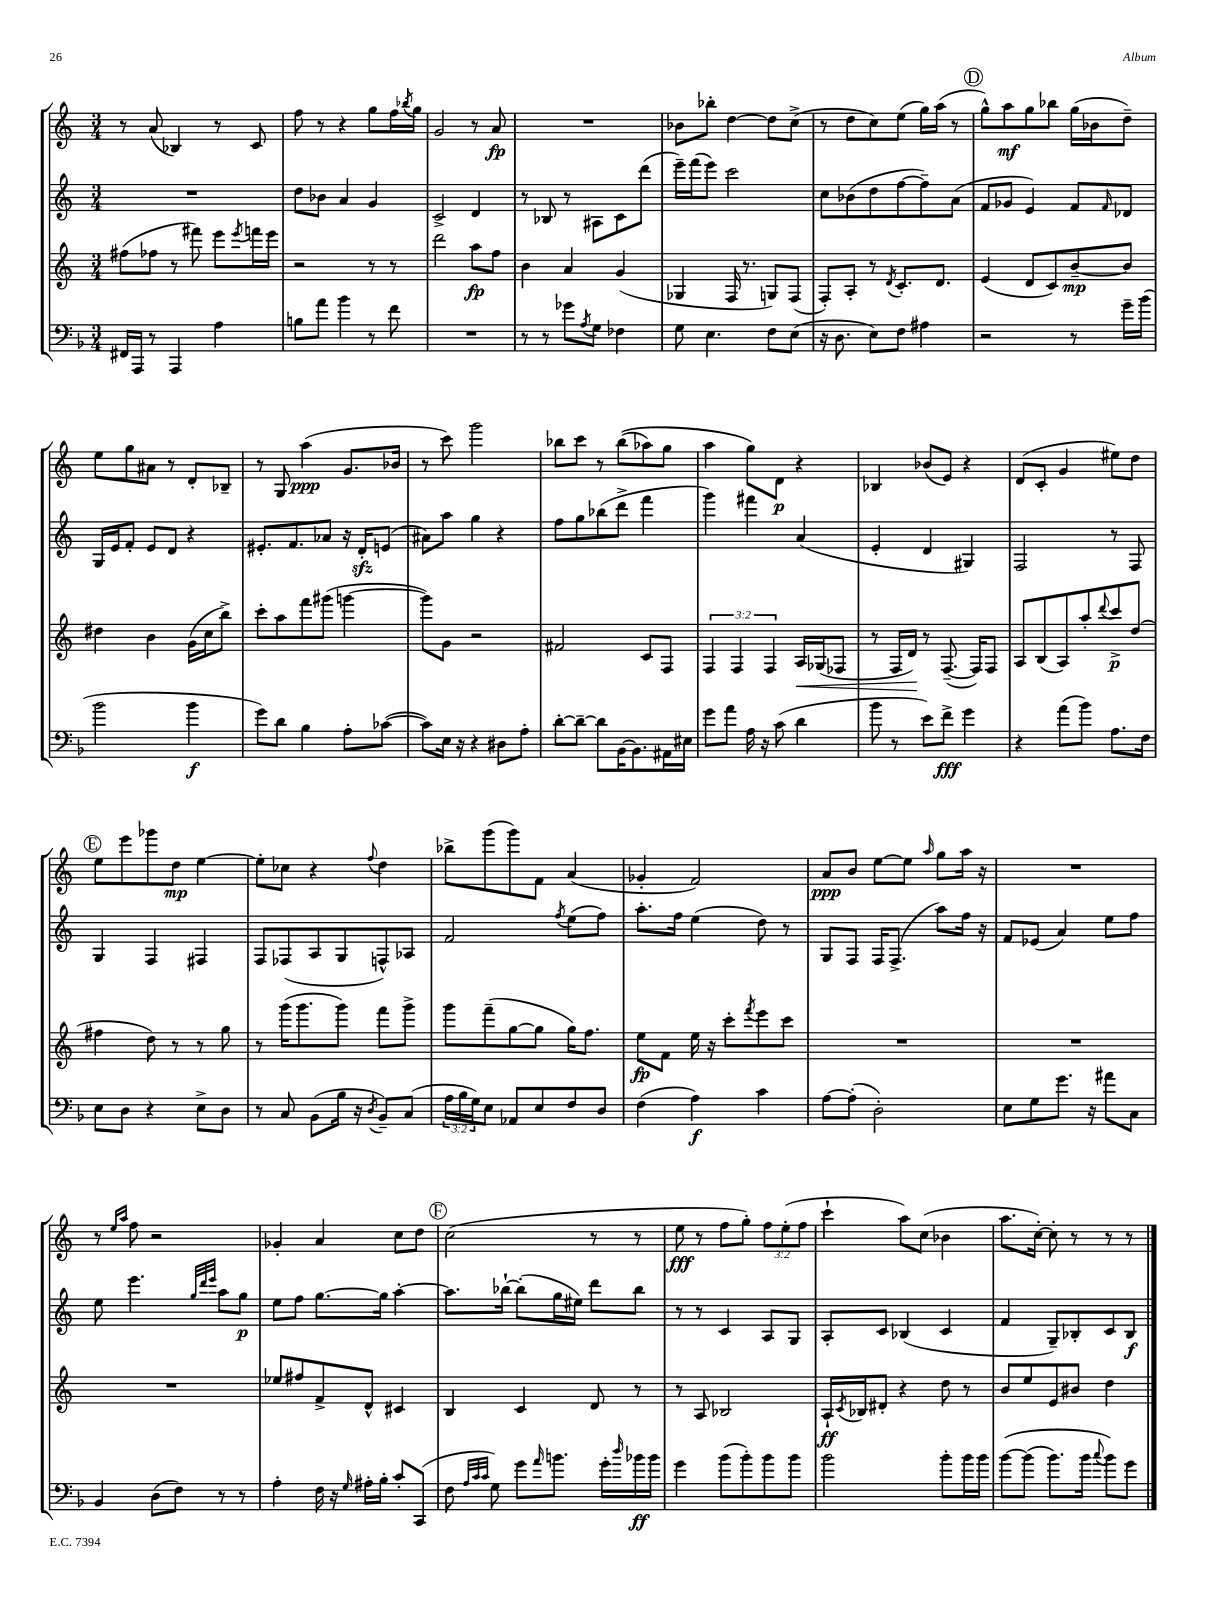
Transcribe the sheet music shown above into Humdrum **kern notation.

**kern	**kern	**kern	**kern
*staff4	*staff3	*staff2	*staff1
*clefF4	*clefG2	*clefG2	*clefG2
*k[b-]	*k[]	*k[]	*k[]
*M3/4	*M3/4	*M3/4	*M3/4
16FF#	(8ff#	2.r	8r
16AAA	.	.	.
8r	8ff-	.	(8a
4AAA	8r	.	4B-)
.	8fff#)	.	.
4A	8eee	.	8r
.	8qeee	.	.
.	16fff	.	8c
.	16eee	.	.
=	=	=	=
8B	2r	8dd	8ff
8a	.	8b-	8r
4b-	.	4a	4r
8r	8r	4g	8gg
8f	8r	.	16ff
.	.	.	8qbb-
.	.	.	16gg
=	=	=	=
2.r	2ddd	2c^	2g
.	8aa	4d	8r
.	8ff	.	8a
=	=	=	=
8r	4b	8r	2.r
8r	.	8B-	.
8g-	4a	8r	.
8qA	.	.	.
8G	.	8A#	.
4F-	(4g	8c	.
.	.	(8ddd	.
=	=	=	=
8G	4G-	16eee~)	8b-
.	.	(16fff	.
4.E	.	8eee)	8bb-'
.	16F	2ccc	[4dd
.	8.r	.	.
8F	8G)	.	8dd]
(8E	(8F	.	(8cc^
=	=	=	=
16r	8F')	8cc	8r
8.D	.	.	.
.	8A'	(8b-	8dd
8E)	8r	8dd	8cc)
.	8qd	.	.
8F	8.c'	[8ff	(8ee
4A#	.	8ff~])	16gg)
.	8.d	.	(16aa
.	.	(8a	8r
=	=	=	=
2r	(4e	8f	8gg^^)
.	.	8g-	8aa
.	8d	4e)	8gg
.	8c)	.	8bb-
8r	[8b~	8f	(16gg
.	.	.	16b-
.	.	16qqf	.
16g~	8b]	8d-	8dd~)
(16b-	.	.	.
=	=	=	=
2b-	4dd#	16G	8ee
.	.	16e	.
.	.	8f'	8gg
.	4b	8e	8a#
.	.	8d	8r
4b-	(16g	4r	8d'
.	16cc	.	.
.	8bb^)	.	8B-~
=	=	=	=
8g)	8ccc'	8.e#'	8r
8d	8aa	.	8G
.	.	8.f	.
4B-	8fff	.	(4aa
.	(8ggg#	8a-	.
8A'	[4ggg	16r	8.g
.	.	16d'	.
([8c-	.	(8e	.
.	.	.	16b-
=	=	=	=
8c-])	8ggg])	8a#)	8r
16E	8g	8aa	8ccc)
16r	.	.	.
4r	2r	4gg	2ggg
8D#	.	4r	.
8A'	.	.	.
=	=	=	=
[8d'	2f#	8ff	8bb-
8d~_	.	8gg	8ccc
8d]	.	(8bb-	8r
[16BB-	.	8ddd^	&((8bb-
8.BB-]	.	.	.
.	8c	4fff	8aa-)
16AA#	8F	.	8gg
16E#	.	.	.
=	=	=	=
8g	6F	4ggg)	4aa
8a	.	.	.
.	6F	.	.
16A	.	4fff#	8gg&)
16r	.	.	.
.	6F	.	.
(8c	.	.	8d
4d	16A	(4a	4r
.	(16G-	.	.
.	8F-	.	.
=	=	=	=
8b-	8r	4e'	4B-
8r	16F	.	.
.	16d)	.	.
8e)	8r	4d	(8b-
8f^	([8.F~	.	8e)
4g	.	4G#)	4r
.	16F])	.	.
.	8F	.	.
=	=	=	=
4r	8A	2F	(8d
.	(8B	.	8c'
(8a	8A)	.	4g
8b-)	8aa'	.	.
.	8qqddd	.	.
8.A	8ccc^	8r	8ee#)
.	(8dd	8F	8dd
16F	.	.	.
=	=	=	=
8E	4ff#	4G	8ee
8D	.	.	8eee
4r	8dd)	4F	8ggg-
.	8r	.	8dd
8E^	8r	4F#	[4ee
8D	8gg	.	.
=	=	=	=
8r	8r	8F	8ee']
8C	(16ggg	(8F-	8cc-
.	8.ggg	.	.
(8BB-	.	8A	4r
16B-	8ggg)	8G	.
16r	.	.	.
8qD	.	.	8qqff
8BB-~)	8fff	8F^^)	4dd
(8C	8ggg^	8A-	.
=	=	=	=
24A	8ggg	2f	8bb-^
24B-	.	.	.
24G)	.	.	.
8E	(8fff~	.	(8ggg
8AA-	[8gg	.	8ggg)
8E	8gg]	.	8f
.	.	8qff	.
8F	16gg)	(8ee	(4a
.	8.ff	.	.
8D	.	8ff)	.
=	=	=	=
(4F	8ee	8.aa'	4g-'
.	8f	.	.
.	.	16ff	.
4A)	16ee	(4ee	2f)
.	16r	.	.
.	8ccc'	.	.
.	8qfff	.	.
4c	8eee	8dd)	.
.	8ccc	8r	.
=	=	=	=
[8A	2.r	8G	8a
(8A']	.	8F	8b
2D')	.	16F	[8ee
.	.	(8.F^	.
.	.	.	8ee]
.	.	.	16qqaa
.	.	8aa)	8gg
.	.	16ff	16aa
.	.	16r	16r
=	=	=	=
8E	2.r	8f	2.r
8G	.	(8e-	.
8.g	.	4a)	.
16r	.	.	.
8a#	.	8ee	.
8C	.	8ff	.
=	=	=	=
4BB-	2.r	8ee	8r
.	.	.	16qqee
.	.	.	16qqaa
.	.	4.eee	8ff
(8D	.	.	2r
8F)	.	.	.
.	.	32qqgg	.
.	.	32qqddd	.
.	.	32qqeee	.
8r	.	8aa	.
8r	.	8gg	.
=	=	=	=
4A'	8ee-	8ee	4g-'
.	8ff#	8ff	.
16F	8f^	[8.gg	4a
16r	.	.	.
16qqG	.	.	.
16A#'	8d^^	.	.
16B-'	.	16gg]	.
8c'	4c#	[4aa'	8cc
(8CC	.	.	8dd
=	=	=	=
8F	4B	8.aa]	(2cc
32qqA	.	.	.
32qqc	.	.	.
32qqc	.	.	.
8G)	.	.	.
.	.	[16bb-`	.
8g	4c	(8bb-']	.
16qqa	.	.	.
8.b	.	16gg	.
.	.	16ee#)	.
.	8d	8ddd	8r
16g'	.	.	.
16qqdd	.	.	.
16b-	8r	8bb-	8r
16b-	.	.	.
=	=	=	=
4g	8r	8r	8ee
.	8A	8r	8r
(8b-	2B-	4c	8ff
8b-')	.	.	8gg')
8b-	.	8A	12ff
.	.	.	(12ee'
8b-	.	8G	.
.	.	.	12ff
=	=	=	=
2b-	16A`	8A'	4ccc`
.	8qc	.	.
.	16B-	.	.
.	8d#'	8c	.
.	4r	(4B-	8aa)
.	.	.	(8cc
8b-'	8dd	4c	4b-
16b-	8r	.	.
16b-	.	.	.
=	=	=	=
&([8b-	8b	4f	8.aa
(8b-]	8ee	.	.
.	.	.	[16cc')
8.b-)	8e	8G~)	8cc']
.	8b#	8B-'	8r
16b-	.	.	.
8qqcc	.	.	.
8b-&)	4dd	8c	8r
8g	.	8B-	8r
==	==	==	==
*-	*-	*-	*-
